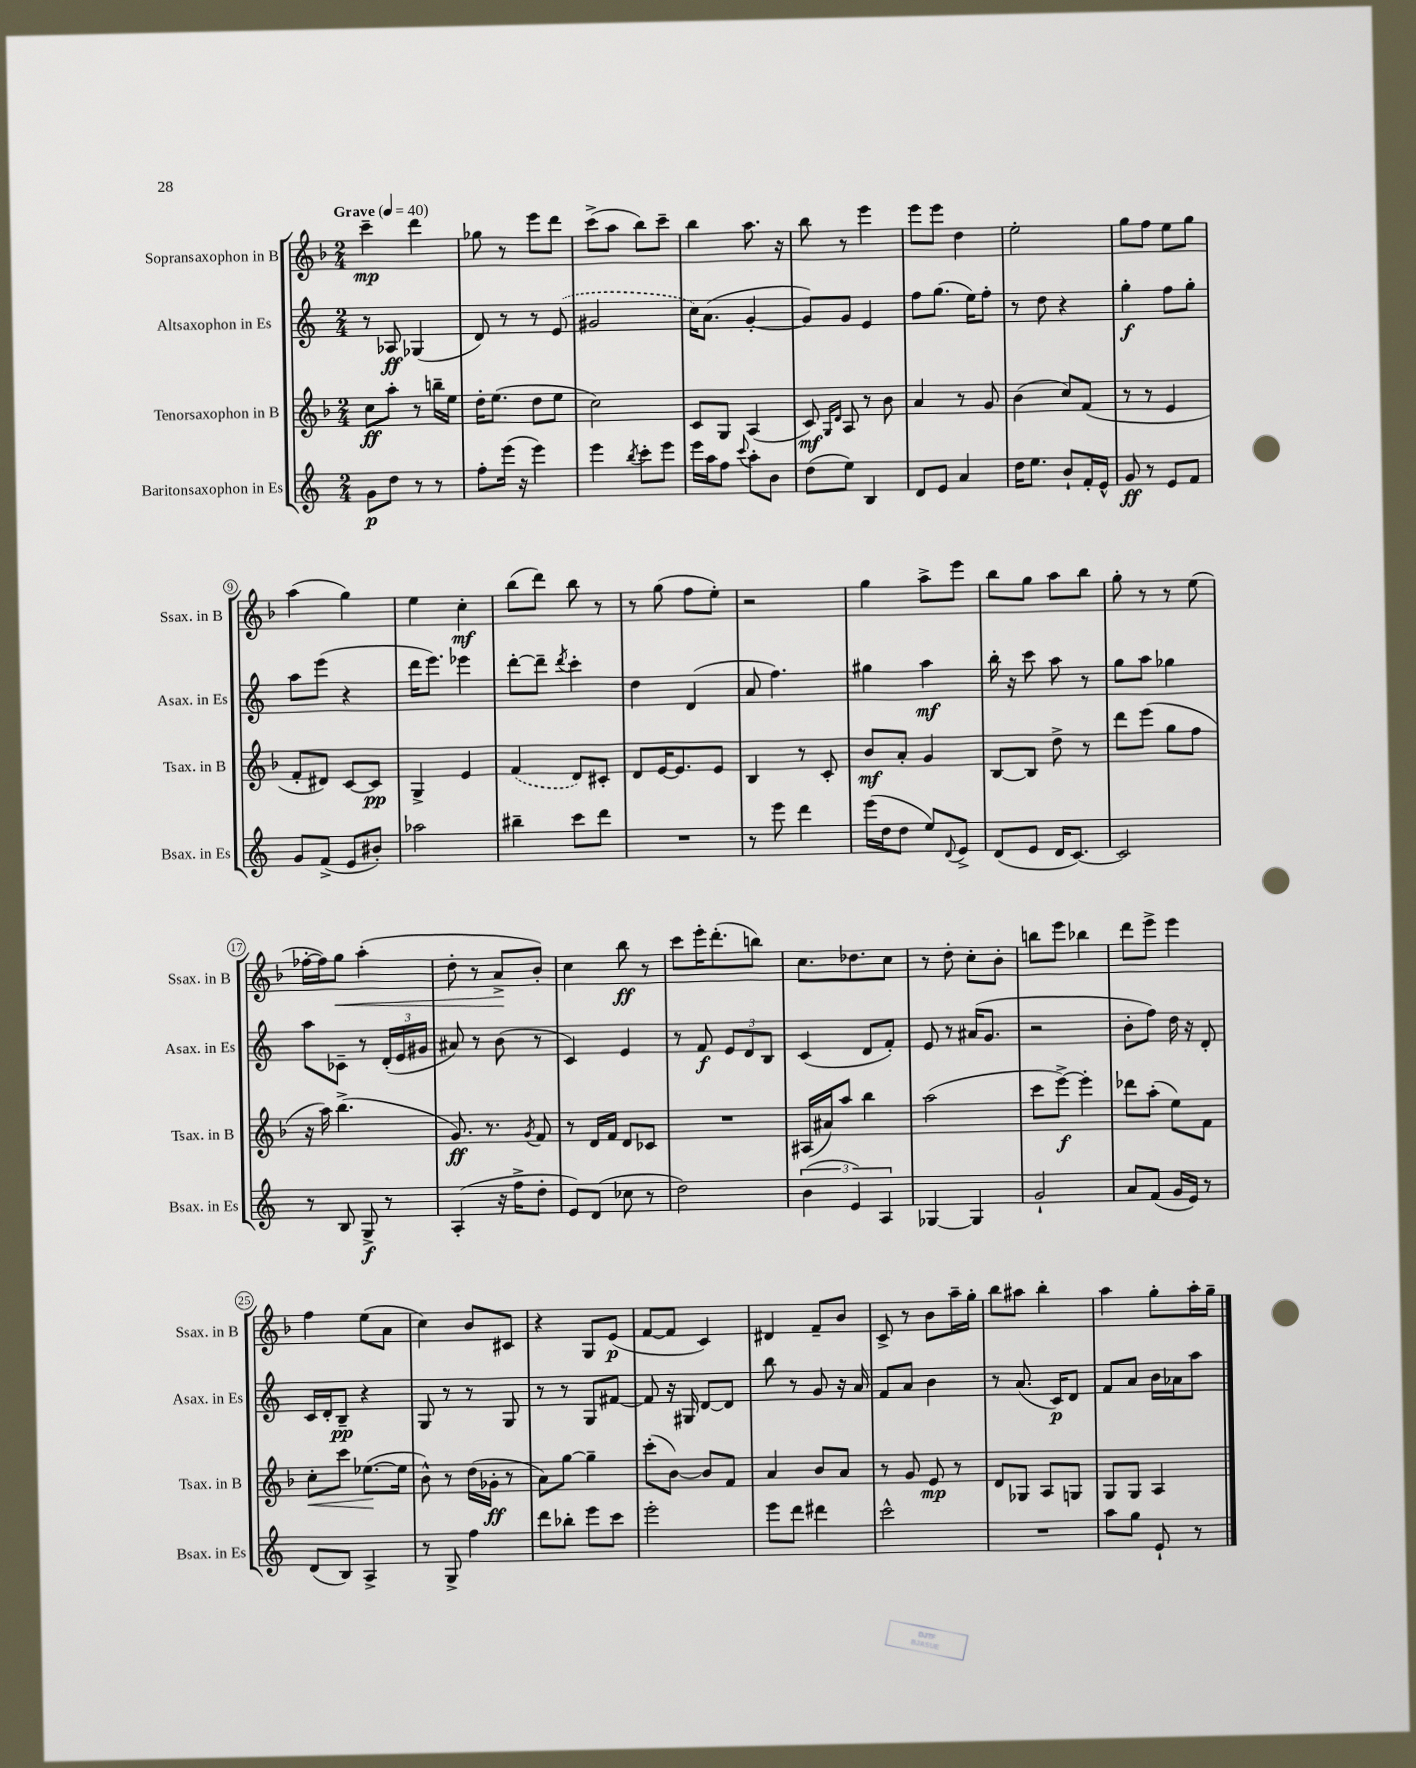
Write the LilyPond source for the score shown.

<<
\new StaffGroup <<
\new Staff = "s0" \with { instrumentName = "Sopransaxophon in B" shortInstrumentName = "Ssax. in B" } {
    \clef treble \key f \major \numericTimeSignature \time 2/4 \tempo "Grave" 4 = 40
    c'''4--\mp d'''4 |
    ges''8 r8 e'''8 d'''8 |
    c'''8->( a''8 bes''8) c'''8-- |
    bes''4 a''8. r16 |
    bes''8 r8 e'''4 |
    e'''8 e'''8 d''4 |
    e''2-. |
    g''8 f''8 e''8 g''8 |
    a''4( g''4) |
    e''4 c''4-.\mf |
    bes''8( d'''8) bes''8 r8 |
    r8 g''8( f''8 e''8-.) |
    r2 |
    g''4 a''8-> e'''8 |
    bes''8 g''8 a''8 bes''8 |
    g''8-. r8 r8 e''8( |
    fes''16~-. fes''16) g''8\< a''4-.( |
    d''8-. r8 a'8->\! bes'8-.) |
    c''4 bes''8\ff r8 |
    c'''8 e'''16-. d'''8.-.( b''8) |
    c''8. des''8. c''8 |
    r8 d''8-. c''8-. bes'8-. |
    b''8 e'''8 bes''4 |
    d'''8 e'''8-> e'''4 |
    f''4 e''8( a'8 |
    c''4) bes'8 cis'8 |
    r4 g8 e'8\p( |
    f'8~ f'8 c'4) |
    dis'4 f'8-- bes'8 |
    c'8-> r8 bes'8 a''16-- g''16-. |
    bes''8 ais''8 bes''4-. |
    a''4 g''8-. a''16-. g''16-- \bar "|." |
}
\new Staff = "s1" \with { instrumentName = "Altsaxophon in Es" shortInstrumentName = "Asax. in Es" } {
    \clef treble \key c \major \numericTimeSignature \time 2/4
    r8 aes8\ff ges4( |
    d'8) r8 r8 \once \slurDashed e'8( |
    gis'2 |
    c''16) a'8.( g'4~-. |
    g'8) g'8 e'4 |
    f''8 g''8.( e''16) f''8-. |
    r8 d''8 r4 |
    g''4-.\f f''8 g''8-. |
    a''8 e'''8( r4 |
    d'''16 e'''8.) ees'''4 |
    d'''8~-. d'''8-- \acciaccatura { d'''8 } c'''4-. |
    d''4 d'4( |
    a'8 f''4.) |
    gis''4 a''4\mf |
    b''16-. r16 c'''8 a''8 r8 |
    g''8 a''8 ges''4 |
    a''8 ces'8-- r8 \tuplet 3/2 { d'16-.( e'16 gis'16 } |
    ais'8) r8 b'8( r8 |
    c'4) e'4 |
    r8 f'8\f \tuplet 3/2 { e'8 d'8 b8 } |
    c'4( d'8 f'8-.) |
    e'8 r8 ais'16( g'8. |
    r2 |
    b'8-. f''8) d''16 r16 d'8-. |
    c'16 d'16-. b8--\pp r4 |
    g8 r8 r8 g8 |
    r8 r8 g8 fis'8~ |
    fis'8 r16 gis16 d'8~ d'8 |
    b''8 r8 g'8 r16 a'16 |
    f'8 a'8 b'4 |
    r8 a'8.( c'16\p) d'8 |
    f'8 a'8 b'16 aes'16 a''8 \bar "|." |
}
\new Staff = "s2" \with { instrumentName = "Tenorsaxophon in B" shortInstrumentName = "Tsax. in B" } {
    \clef treble \key f \major \numericTimeSignature \time 2/4
    c''8\ff a''8-. r8 b''16-- e''16 |
    d''16-. e''8.( d''8 e''8 |
    c''2) |
    c'8 g8 a4( |
    c'8\mf) \grace { g16 d'16 } a8 r8 bes'8 |
    a'4 r8 g'8 |
    bes'4( c''8) f'8( |
    r8 r8 e'4 |
    f'8-. dis'8) c'8~ c'8\pp |
    g4-> e'4 |
    \once \slurDashed f'4( d'8) cis'8-. |
    d'8 e'16~ e'8. e'8 |
    bes4 r8 c'8-. |
    bes'8\mf a'8-. g'4 |
    bes8~ bes8 d''8-> r8 |
    d'''8 e'''8( g''8 f''8 |
    r16 a''16) bes''4.->( |
    g'8.\ff) r8. \acciaccatura { g'8 } f'8 |
    r8 d'16 f'16 d'8 ces'8 |
    R2 |
    ais16( ais'16) a''8 bes''4 |
    a''2( |
    c'''8 e'''8~->\f) e'''4-. |
    des'''8 a''8-.( e''8) f'8 |
    c''8-.\< c'''8 ees''8.~\!( ees''16 |
    bes'8-^) r8 d''16( ges'16-.\ff r8 |
    a'8) g''8~ g''4-- |
    c'''8-.( bes'8~) bes'8 f'8 |
    a'4 bes'8 a'8 |
    r8 g'8 e'8\mp r8 |
    d'8 ges8 a8 g8 |
    g8 g8 a4 \bar "|." |
}
\new Staff = "s3" \with { instrumentName = "Baritonsaxophon in Es" shortInstrumentName = "Bsax. in Es" } {
    \clef treble \key c \major \numericTimeSignature \time 2/4
    g'8\p d''8 r8 r8 |
    f''8-. e'''16( r16 e'''4) |
    e'''4 \acciaccatura { b''8 } c'''8-. e'''8 |
    e'''16 a''16 f''8 \appoggiatura { c'''8 } a''8-. b'8 |
    d''8( e''8) b4 |
    d'8 e'8 a'4 |
    d''16 e''8. b'8-! f'16-. e'16-^ |
    g'8\ff r8 e'8 f'8 |
    g'8 f'8->( e'8 bis'8-.) |
    aes''2 |
    bis''4-- c'''8 d'''8 |
    R2 |
    r8 e'''8 d'''4 |
    e'''16( d''16 d''8 e''8) \appoggiatura { d'8 } e'8-> |
    d'8( e'8 d'16 c'8.~) |
    c'2 |
    r8 b8 g8->\f r8 |
    a4-.( r16 f''16-> d''8-. |
    e'8) d'8( ces''8 r8 |
    d''2) |
    \tuplet 3/2 { b'4( e'4) a4 } |
    ges4~ ges4 |
    g'2-! |
    a'8 f'8( g'16 e'16) r8 |
    d'8( b8) a4-> |
    r8 g8-> f''4 |
    d'''8 bes''8-. e'''8 c'''8 |
    e'''2-. |
    e'''8 d'''8 dis'''4 |
    c'''2-^ |
    R2 |
    a''8 g''8 e'8-! r8 \bar "|." |
}
>>
>>
\layout { \context { \Score \override BarNumber.stencil = #(make-stencil-circler 0.1 0.3 ly:text-interface::print) } }
